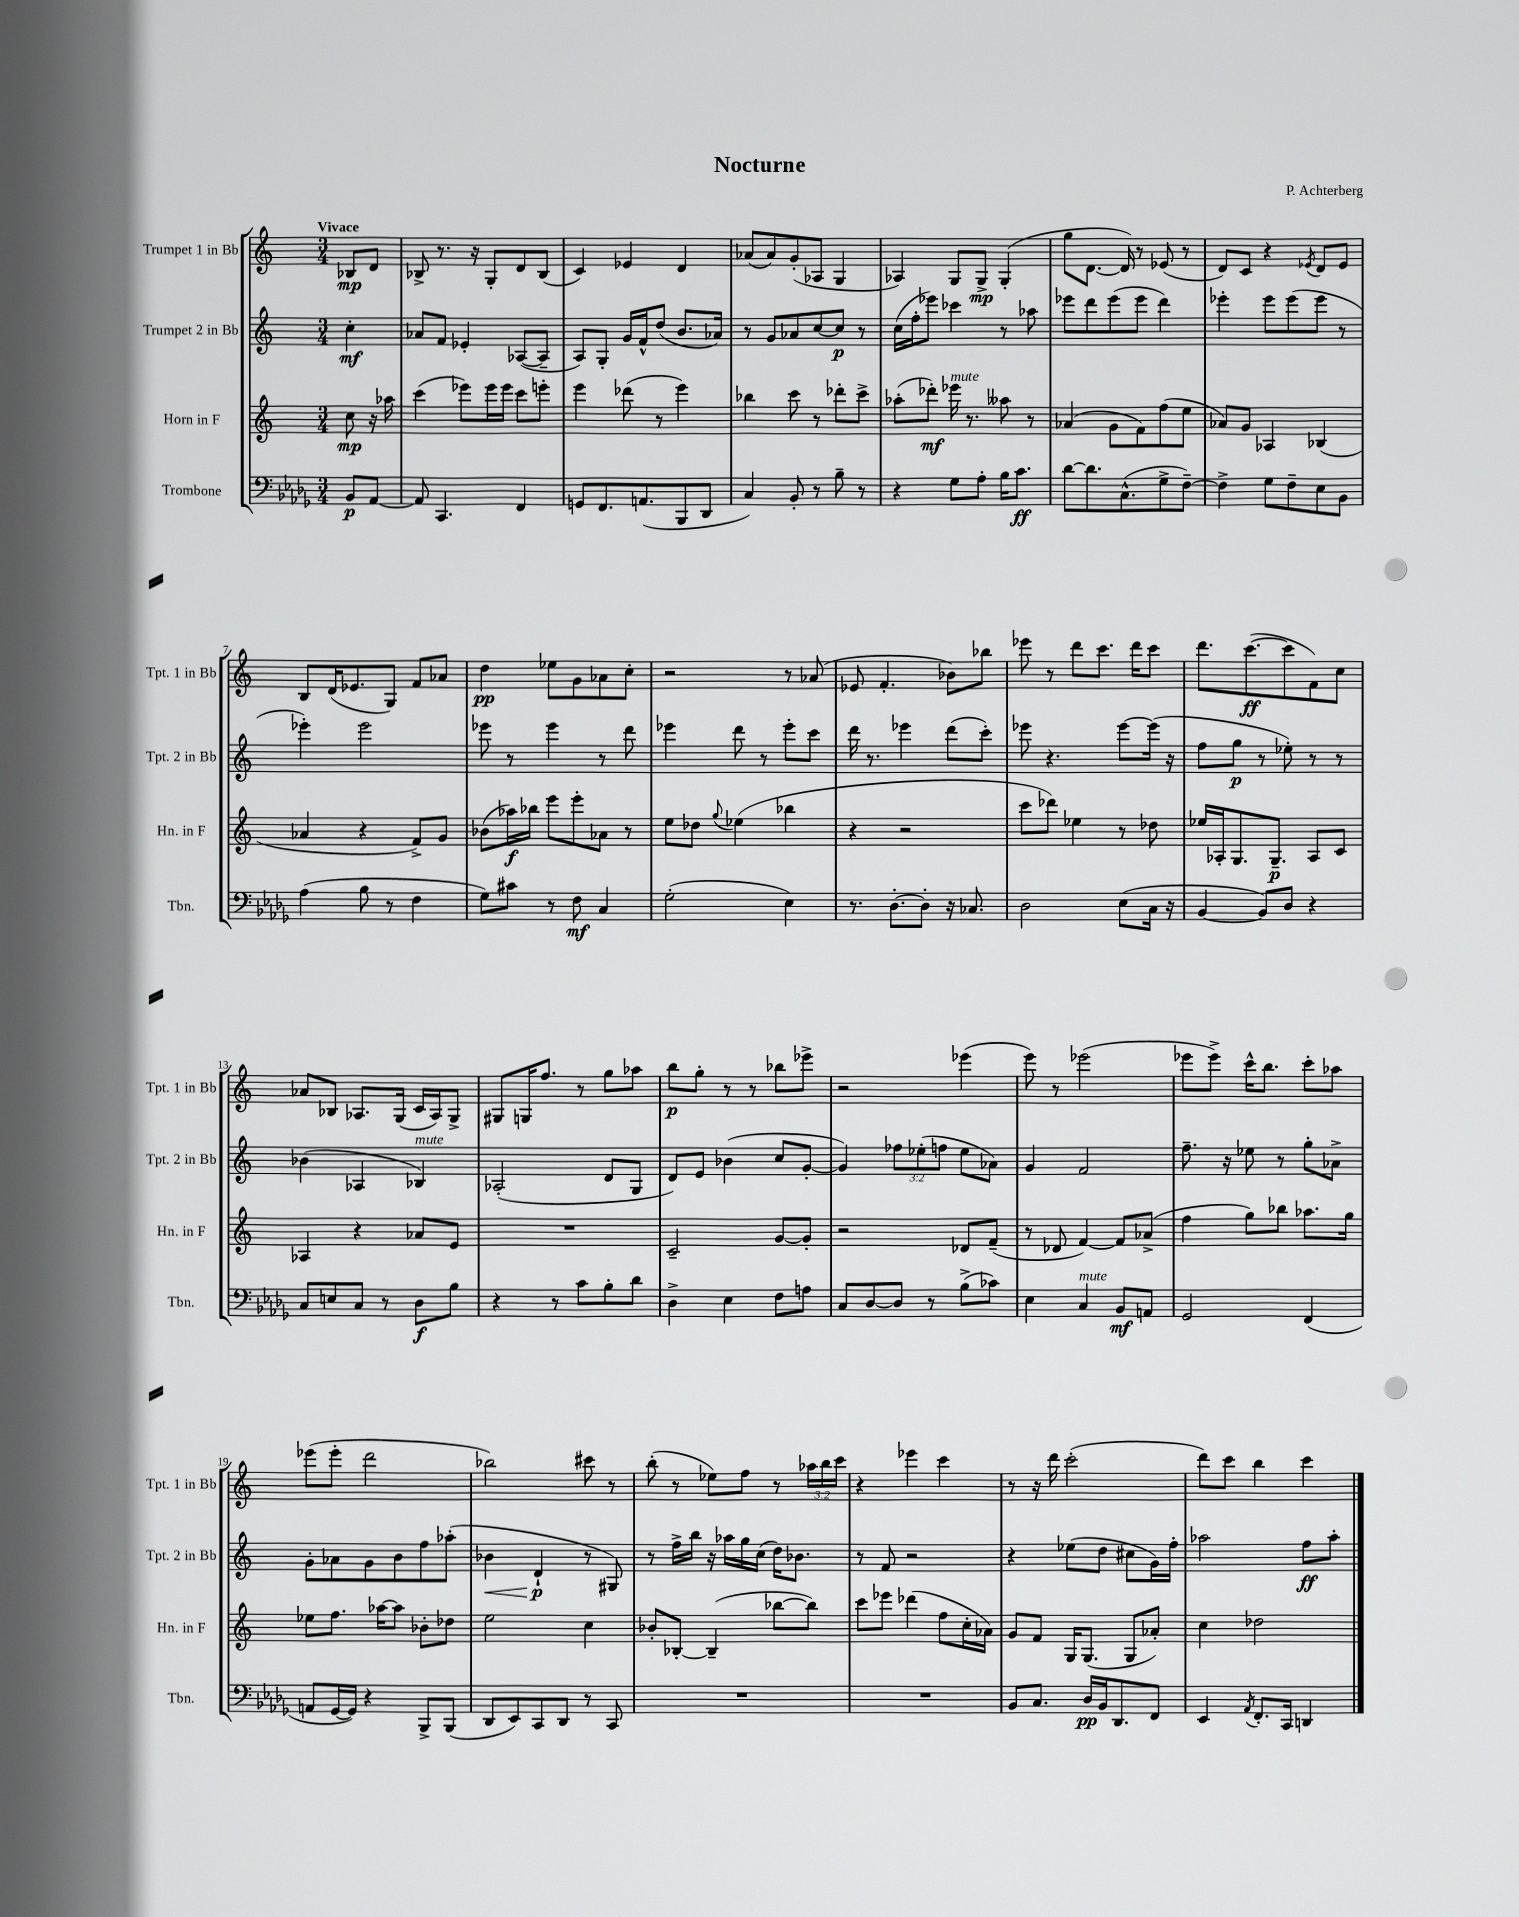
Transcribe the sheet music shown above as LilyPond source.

\header { title = "Nocturne" composer = "P. Achterberg" }
<<
\new StaffGroup <<
\new Staff = "s0" \with { instrumentName = "Trumpet 1 in Bb" shortInstrumentName = "Tpt. 1 in Bb" } {
    \clef treble \key c \major \numericTimeSignature \time 3/4 \override Staff.TupletNumber.text = #tuplet-number::calc-fraction-text \partial 4 \tempo "Vivace"
    bes8\mp d'8 |
    bes8-> r8. r16 g8-. d'8 bes8( |
    c'4) ees'4 d'4 |
    aes'8( aes'8) g'8-.( aes8 g4 |
    aes4) g8 g8->\mp g4-.( |
    g''8 d'8.~ d'16) r8 ees'8( r8 |
    d'8) c'8 r4 \acciaccatura { ees'8 } d'8 ees'8 |
    b8 d'16( ees'8. g8) f'8 aes'8 |
    d''4\pp ees''8 g'8 aes'8 c''8-. |
    r2 r8 aes'8( |
    ees'8 f'4.-. bes'8) bes''8 |
    ees'''8 r8 d'''8 c'''8. d'''16 c'''8 |
    d'''8. c'''8.~\ff( c'''8 f'8) c''8 |
    aes'8 bes8 aes8. g16( c'16 aes16) g8-> |
    gis8 g16 f''8. r8 g''8 aes''8 |
    b''8\p g''8-. r8 r8 bes''8 ees'''8-> |
    r2 ees'''4( |
    e'''8) r8 ees'''2( |
    ees'''8 ees'''8->) c'''16-^ b''8. c'''8-. aes''8 |
    ees'''8( ees'''8-. d'''2 |
    bes''2) cis'''8 r8 |
    b''8-.( r8 ees''8) f''8 r8 \tuplet 3/2 { aes''16 b''16 c'''16 } |
    r4 ees'''4 c'''4 |
    r8 r16 d'''16 c'''2-.( |
    d'''8) c'''8 b''4 c'''4 \bar "|." |
}
\new Staff = "s1" \with { instrumentName = "Trumpet 2 in Bb" shortInstrumentName = "Tpt. 2 in Bb" } {
    \clef treble \key c \major \numericTimeSignature \time 3/4 \override Staff.TupletNumber.text = #tuplet-number::calc-fraction-text \partial 4
    c''4-.\mf |
    aes'8 f'8 ees'4-. aes8~( aes8-- |
    a8) g8-. g'16 f'16-^ d''8( b'8. aes'16) |
    r8 g'8 aes'8 c''8~ c''8\p r8 |
    c''16( f''16-. ees'''8) ces'''4 r8 aes''8 |
    ees'''8 d'''8 ees'''8( ees'''8 d'''4) |
    ees'''4-. ees'''8 ees'''8( ees'''8 r8 |
    ees'''4-.) ees'''2 |
    ees'''8 r8 ees'''4 r8 d'''8 |
    ees'''4 d'''8 r8 ees'''8-. c'''8 |
    d'''16 r8. ees'''4 d'''8( c'''8-.) |
    ees'''8 r4. ees'''8~ ees'''16( r16 |
    f''8 g''8\p r8 ees''8-.) r8 r8 |
    bes'4( aes4 bes4^\markup { \italic "mute" }) |
    aes2-.( d'8 g8 |
    d'8) e'8 bes'4( c''8 g'8~-. |
    g'4) \tuplet 3/2 { fes''8 ees''8-.( f''8 } ees''8 aes'8) |
    g'4 f'2 |
    f''8.-- r16 ees''8 r8 g''8-. aes'8-> |
    g'8-. aes'8 g'8 b'8 f''8 aes''8-.( |
    bes'4\< d'4-!\p\! r8 gis8) |
    r8 f''16-> b''16 r16 aes''16 g''16 c''16( d''16) bes'8. |
    r8 f'8 r2 |
    r4 ees''8( d''8 cis''8 g'16) f''16-. |
    aes''2 f''8\ff aes''8-. \bar "|." |
}
\new Staff = "s2" \with { instrumentName = "Horn in F" shortInstrumentName = "Hn. in F" } {
    \clef treble \key c \major \numericTimeSignature \time 3/4 \partial 4
    c''8\mp r16 aes''16 |
    c'''4( ees'''8) ees'''16 ees'''16 c'''8 e'''8-. |
    e'''4 des'''8( r8 e'''4) |
    bes''4 c'''8 r8 des'''8-. c'''8-> |
    aes''8-.( des'''8-.\mf) ees'''16^\markup { \italic "mute" } r8. aeses''8 r8 |
    aes'4( g'8 f'8) f''8( e''8 |
    aes'8) g'8 aes4 bes4( |
    aes'4 r4 f'8->) g'8 |
    bes'8( aes''16\f) bes''16 e'''8 e'''8-. aes'8 r8 |
    e''8 des''8 \appoggiatura { g''8 } ees''4( bes''4 |
    r4 r2 |
    c'''8 des'''8) ees''4 r8 des''8 |
    ees''16 aes16-. g8. g8.--\p aes8 c'8 |
    aes4 r4 aes'8 e'8 |
    R2. |
    c'2-- g'8~ g'8-. |
    r2 des'8 f'8--( |
    r8 des'8 f'4~) f'8 aes'8->( |
    f''4 g''8) bes''8 aes''8. g''16 |
    ees''8 f''8. aes''16~ aes''8 bes'8-. des''8 |
    e''2 c''4 |
    bes'8-. bes8~-. bes4--( bes''8~ bes''8) |
    c'''8 ees'''8 des'''4( f''8 c''16-. aes'16) |
    g'8 f'8 g16 g8.( g8 aes'8-.) |
    c''4 des''2 \bar "|." |
}
\new Staff = "s3" \with { instrumentName = "Trombone" shortInstrumentName = "Tbn." } {
    \clef bass \key des \major \numericTimeSignature \time 3/4 \partial 4
    bes,8\p aes,8~ |
    aes,8 c,4. f,4 |
    g,8 f,8. a,8.( bes,,8 des,8 |
    c4) bes,8-. r8 bes8-- r8 |
    r4 ges8 aes8-. bes16 c'8.\ff |
    des'8~ des'8. c8.-^( ges8-> f8~--) |
    f4-> ges8 f8-- ees8 bes,8 |
    aes4( bes8 r8 f4 |
    ges8) cis'8 r8 f8\mf c4 |
    ges2-.( ees4) |
    r8. des8.~-. des8-. r16 ces8. |
    des2 ees8( c16 r16 |
    bes,4~ bes,8) des8 r4 |
    c8 e8 c8 r8 des8\f bes8 |
    r4 r8 c'8 bes8-. des'8 |
    des4-> ees4 f8 a8 |
    c8 des8~ des8 r8 bes8->( ces'8) |
    ees4 c4^\markup { \italic "mute" } bes,8\mf a,8 |
    ges,2 f,4( |
    a,8 ges,16~ ges,16) r4 bes,,8-> bes,,8( |
    des,8 ees,8) c,8 des,8 r8 c,8 |
    R2. |
    R2. |
    bes,8 c8. des16\pp bes,16 des,8. f,8 |
    ees,4 \acciaccatura { aes,8 } f,8.-. c,16 d,4 \bar "|." |
}
>>
>>
